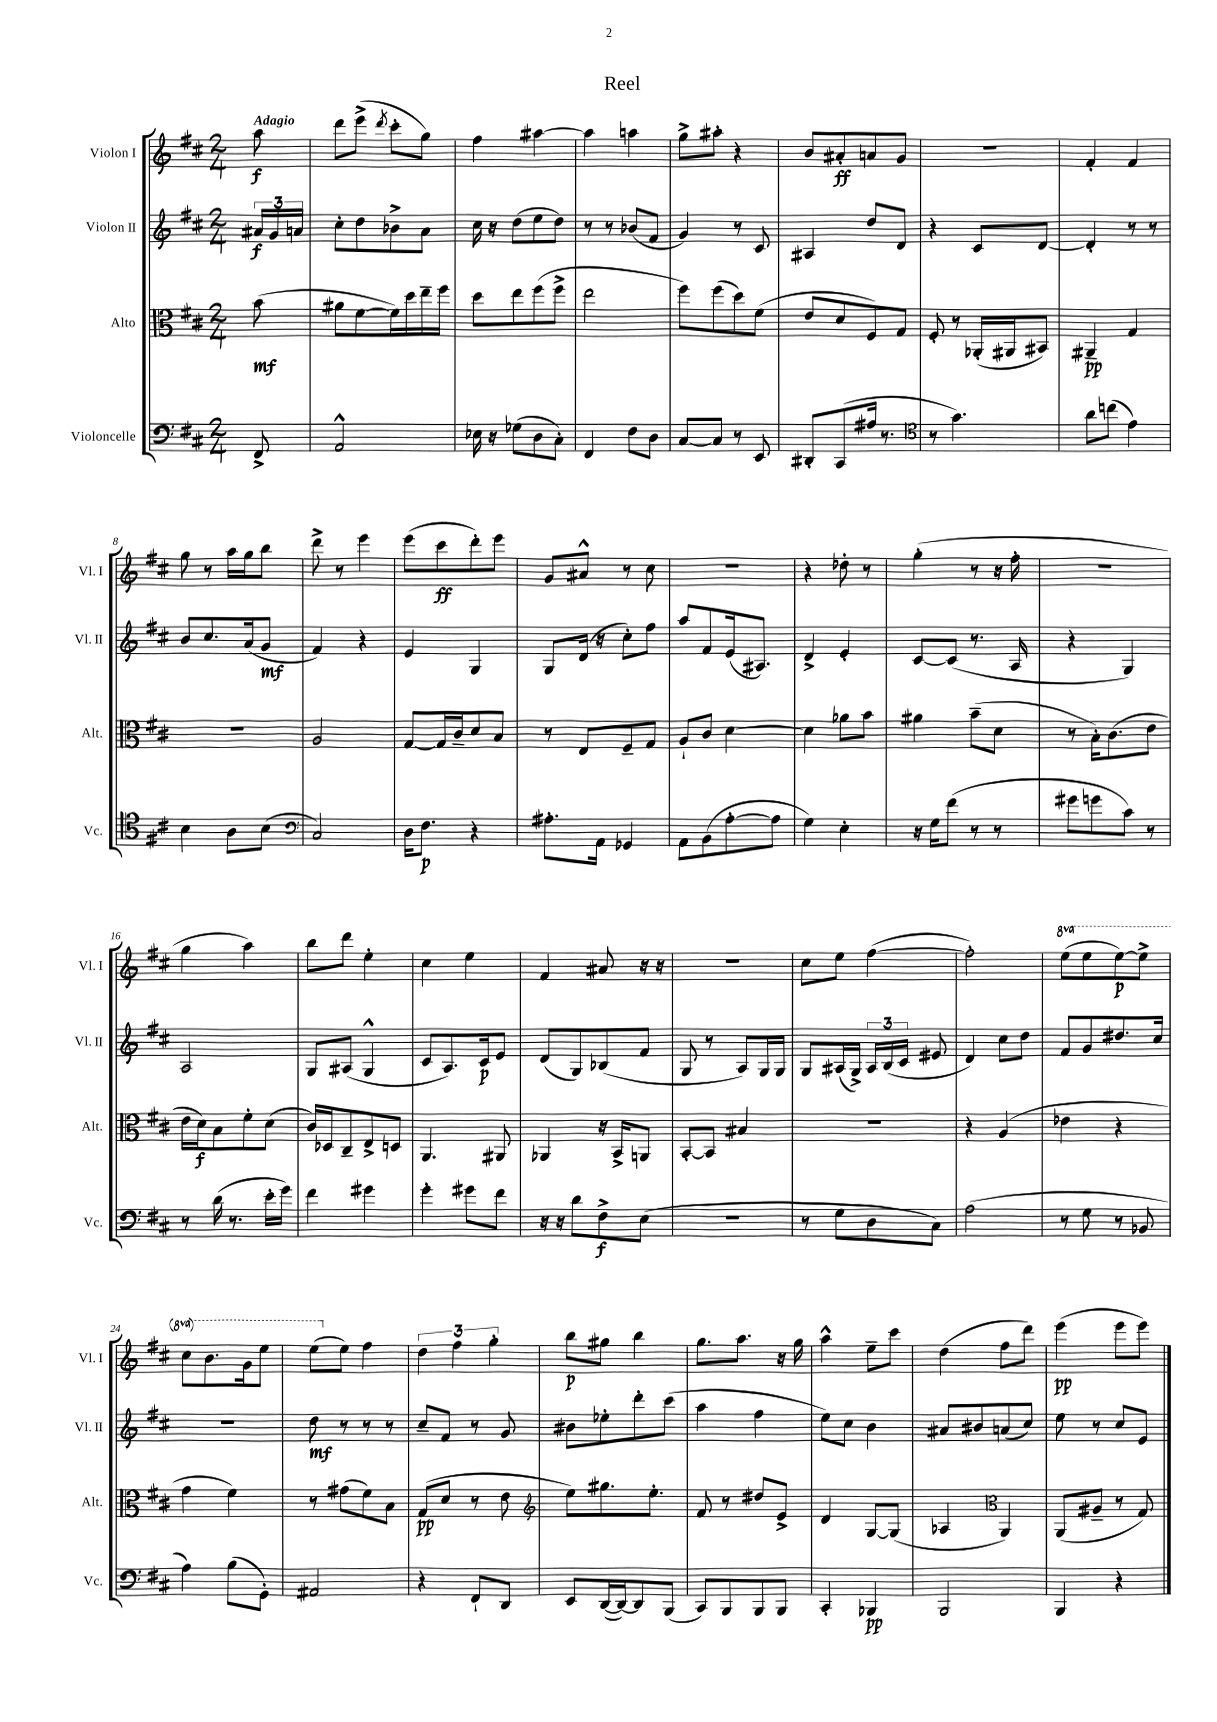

**kern	**kern	**kern	**kern
*staff4	*staff3	*staff2	*staff1
*clefF4	*clefC3	*clefG2	*clefG2
*k[f#c#]	*k[f#c#]	*k[f#c#]	*k[f#c#]
*M2/4	*M2/4	*M2/4	*M2/4
8FF#^	(8b	24a#	8aa
.	.	24g	.
.	.	24a	.
=	=	=	=
2AA^^	8a#	8cc#'	8ddd
.	[8f#	8dd	(8eee^
.	.	.	8qddd
.	16f#])	8b-^	8ccc#'
.	16dd	.	.
.	16ee~	8a	8gg)
.	16ff#	.	.
=	=	=	=
16E-	8dd	16cc#	4ff#
16r	.	16r	.
(8G-	8ee	(8dd	.
8D	(8ff#	8ee	[4aa#
8C#')	8ff#^	8dd)	.
=	=	=	=
4FF#	2ee	8r	4aa#]
.	.	8r	.
8F#	.	(8b-	4aa
8D	.	8f#	.
=	=	=	=
[8C#	8ff#)	4g)	8gg^
8C#]	(8ff#	.	8aa#'
8r	8dd)	8r	4r
8EE	(8f#	8c#	.
=	=	=	=
8DD#'	8e	4A#	8b
(8CC#	8d	.	8a#'
16A#	8F#)	8dd	8a
8.r	.	.	.
.	8G	8d	8g
=	=	=	=
*clefC4	*	*	*
8r	8F#'	4r	2r
4.g)	8r	.	.
.	(16AA-'	8c#	.
.	16AA#	.	.
.	8BB#)	[8d	.
=	=	=	=
8a	4AA#~	4d']	4f#'
(8cc	.	.	.
4e)	4G	8r	4f#
.	.	8r	.
=	=	=	=
4B	2r	8b	8gg
.	.	8.cc#	8r
8A	.	.	16aa
.	.	(16a	16gg
(8B	.	8g	8bb
=	=	=	=
*clefF4	*	*	*
2C#)	2A	4f#)	8ddd^
.	.	.	8r
.	.	4r	4eee
=	=	=	=
16D	[8G	4e	(8eee
8.F#	.	.	.
.	16G]	.	8ccc#
.	16c#~	.	.
4r	8d	4G	8ddd')
.	8B	.	8eee
=	=	=	=
8.A#'	8r	8G	8g
.	8E	(16d	8a#^^
16AA	.	16r	.
4GG-	8F#~	8cc#')	8r
.	8G	8ff#	8cc#
=	=	=	=
8AA	8A`	8aa	2r
(8BB	8c#	8f#	.
[8A'	[4d	(16e	.
.	.	8.A#)	.
8A]	.	.	.
=	=	=	=
4G)	4d]	4d^	4r
4E'	8a-	4e'	8dd-'
.	8b	.	8r
=	=	=	=
16r	4a#	[8c#	(4gg'
16G	.	.	.
(8f#	.	(8c#]	.
8r	(8b~	8.r	8r
8r	8d	.	16r
.	.	16A	16ff#'
=	=	=	=
8g#	8r	4r	2r
8g	16B')	.	.
.	(8.c#	.	.
8c#)	.	4G)	.
8r	8e	.	.
=	=	=	=
8r	16e	2A	4gg
.	16d)	.	.
(16d	8B	.	.
8.r	.	.	.
.	8f#'	.	4aa)
16e'	(8d	.	.
16g)	.	.	.
=	=	=	=
4f#	16c#)	8G	8bb
.	16D-	.	.
.	8C#~	(8A#	8ddd
4g#	8E^	4G^^	4ee'
.	8D	.	.
=	=	=	=
4g'	4.AA	8c#	4cc#
.	.	8.A)	.
8g#	.	.	4ee
.	.	16c#	.
8f#	8AA#	8e	.
=	=	=	=
16r	4AA-	(8d	4f#
16r	.	.	.
8d	.	8G)	.
8F#^	16r	(8B-	8a#
.	16BB^	.	.
(8E	8AA	8f#	16r
.	.	.	16r
=	=	=	=
2r	[8BB'	8G	2r
.	8BB]	8r	.
.	4B#	8A)	.
.	.	16G	.
.	.	16G	.
=	=	=	=
8r	2r	8G	8cc#
8G	.	(16A#	8ee
.	.	16G^)	.
8D	.	24A#	([4ff#
.	.	(24B	.
.	.	24c#	.
8C#)	.	8e#	.
=	=	=	=
(2A	4r	4d)	2ff#'])
.	(4A	8cc#	.
.	.	8dd	.
=	=	=	=
8r	4e-	8f#	(8eee
8G	.	8g	8eee
8r	4r	8.dd#	[8eee)
8BB-	.	.	8eee^]
.	.	16cc#	.
=	=	=	=
4A)	4g	2r	8ccc#
.	.	.	8.bb
(8B	4f#)	.	.
.	.	.	16gg
8GG')	.	.	8eee
=	=	=	=
2AA#	8r	8dd	(8eee
.	(8g#	8r	8ee)
.	8f#)	8r	4ff#
.	8B	8r	.
=	=	=	=
4r	(8G	8cc#~	6dd
.	8d	8f#	.
.	.	.	6ff#
8FF#`	8r	8r	.
.	.	.	6gg'
8DD	8e	8g	.
=	=	=	=
*	*clefG2	*	*
8EE	8ee)	8b#	8bb
([16DD	8.gg#	8ee-'	8gg#
16DD_)	.	.	.
8DD]	.	8ddd'	4bb
.	8.ee'	.	.
(8BBB	.	(8ccc#	.
=	=	=	=
8CC#)	8f#	4aa	8.gg
8BBB	8r	.	.
.	.	.	8.aa
8BBB	8dd#	4ff#	.
8BBB	8e^	.	16r
.	.	.	16gg
=	=	=	=
4CC#'	4d	8ee)	4aa^^
.	.	8cc#	.
4BBB-	[8G	4b	8ee~
.	(8G]	.	8ccc#
=	=	=	=
2BBB	4A-	8a#	(4dd
.	.	8b#	.
*	*clefC3	*	*
.	4AA)	(8a	8ff#
.	.	8cc#)	8ddd)
=	=	=	=
4BBB	(8AA	8ee	(4eee
.	8A#~	8r	.
4r	8r	8cc#	8eee
.	8G)	8e	8eee)
==	==	==	==
*-	*-	*-	*-
